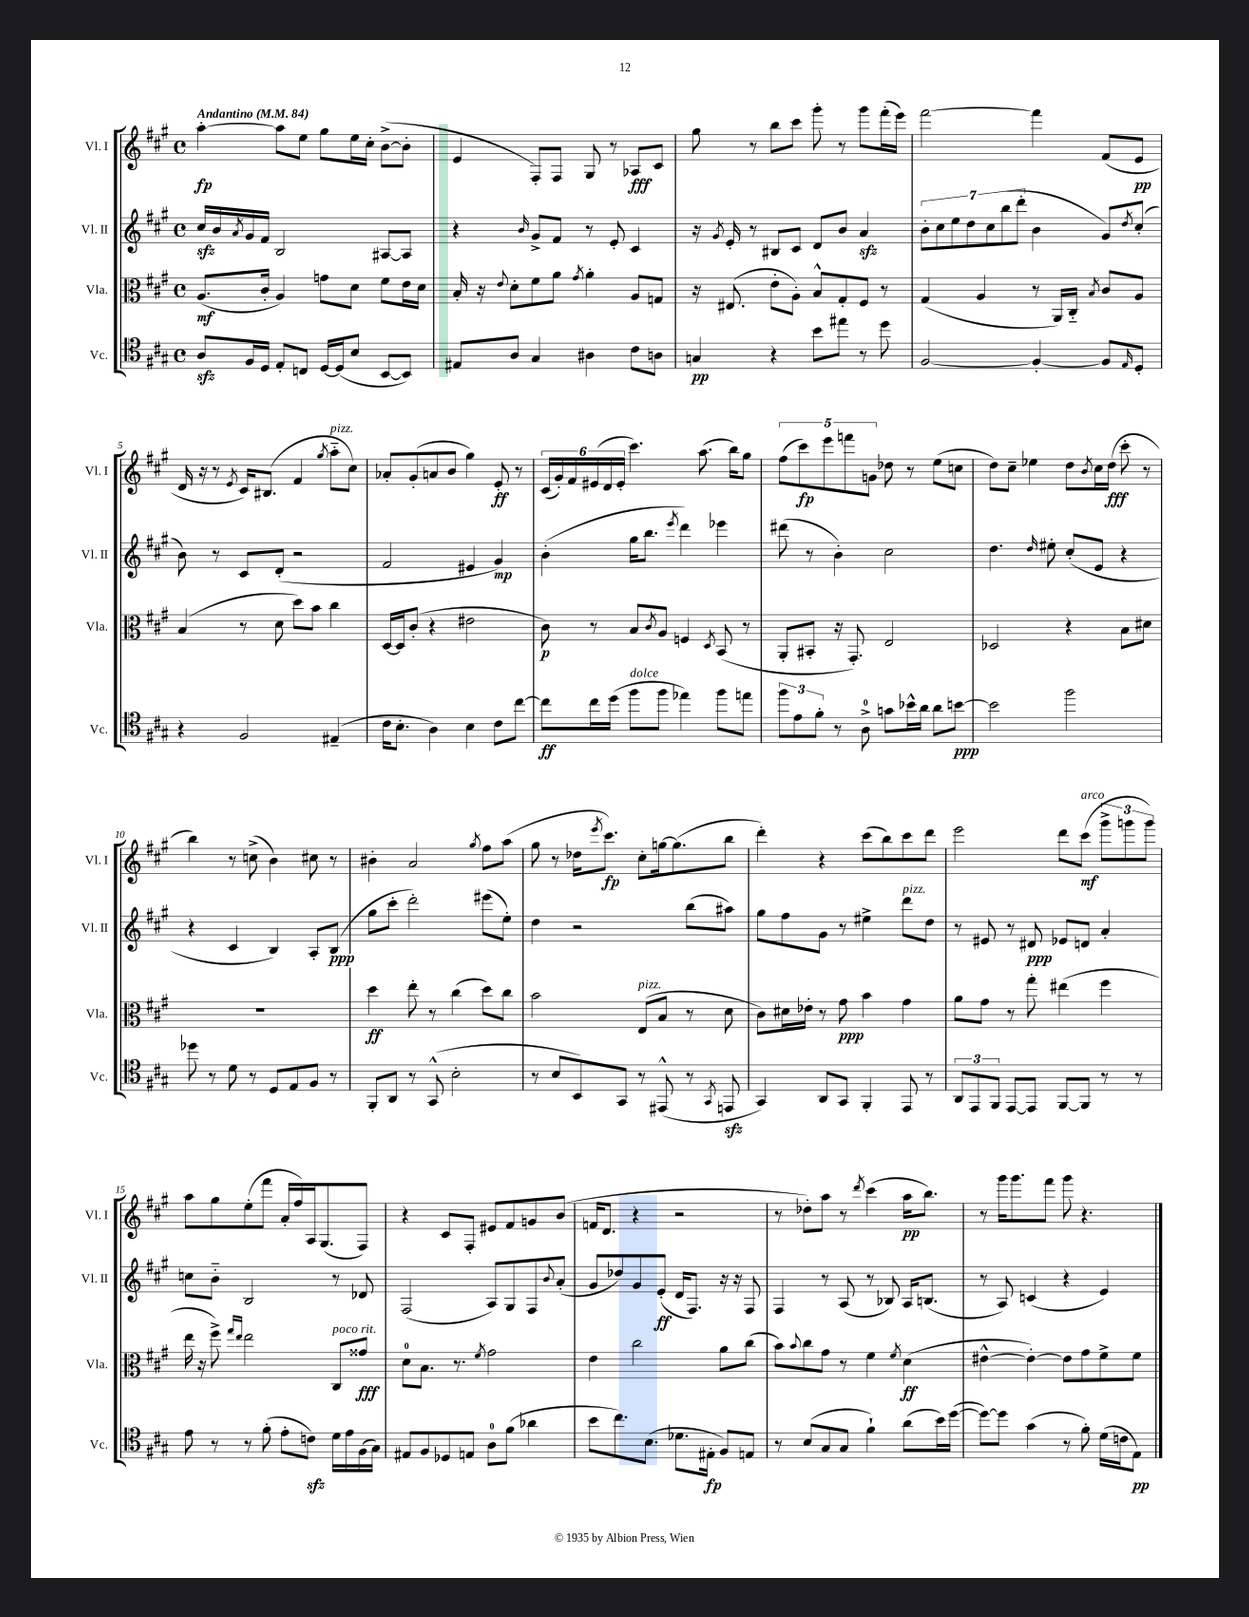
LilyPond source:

<<
\new StaffGroup <<
\new Staff = "s0" \with { instrumentName = "Vl. I" shortInstrumentName = "Vl. I" } {
    \clef treble \key a \major \defaultTimeSignature \time 4/4 \tempo "Andantino" 4 = 84
    a''4~-.\fp a''8 e''8 gis''8 e''16 cis''16-. b'8~->( b'8-. |
    e'4 fis8-.) fis8 gis8 r8 aes8\fff cis'8 |
    gis''8 r8 b''8 cis'''8 gis'''8-. r8 gis'''8 fis'''16-.( e'''16) |
    fis'''2~ fis'''4 fis'8( e'8\pp |
    d'16 r16 r8 \acciaccatura { e'8 } cis'16) bis8.( fis'4 \acciaccatura { gis''8 } a''8-_^\markup { \italic "pizz." } cis''8) |
    aes'8-. gis'8-.( a'8 b'8 gis''4) e'8-.\ff r8 |
    \tuplet 6/4 { cis'16( gis'16-.) fis'16 eis'16( d'16 eis'16-. } cis'''4.) a''8.( b''16) gis''8 |
    \tuplet 5/4 { fis''8( cis'''8\fp) e'''8 f'''8 g'8 } des''8 r8 e''8( c''8 |
    d''8) cis''8-- ees''4 d''8 \acciaccatura { b'8 } cis''16 d''16\fff( cis'''8-. r8 |
    b''4) r8 c''8->( b'4) cis''8 r8 |
    bis'4-. a'2 \acciaccatura { gis''8 } fis''8 a''8( |
    gis''8 r8 des''16 \acciaccatura { e'''8 } cis'''8.\fp) cis''8-. g''16~ g''8.( b''8 |
    d'''4-.) r4 cis'''8( b''8) cis'''8 d'''8 |
    e'''2 d'''8 cis'''8\mf^\markup { \italic "arco" }( \tuplet 3/2 { gis'''8-> g'''8 g'''8) } |
    a''8 gis''8 e''8-.( fis'''8 a'16-. fis''16) a16 gis8.( fis8) |
    r4 cis'8 fis8-. eis'8 fis'8 g'8 b'8( |
    f'16 d'8. r4 r2 |
    r8 des''8-.) a''8 r8 \acciaccatura { d'''8 } cis'''4( a''16\pp b''8.) |
    r8 gis'''16 gis'''8. fis'''8 gis'''8 r4. \bar "|." |
}
\new Staff = "s1" \with { instrumentName = "Vl. II" shortInstrumentName = "Vl. II" } {
    \clef treble \key a \major \defaultTimeSignature \time 4/4
    cis''16\sfz b'16 \acciaccatura { a'8 } gis'16 fis'16 b2 ais8~ ais8 |
    r4 \grace { b'16 } gis'8-> fis'8 r8 e'8-. cis'4 |
    r16 \acciaccatura { gis'8 } e'16-. r8 bis8 cis'8 d'8 b'8 a'4\sfz |
    \tuplet 7/4 { b'8-. cis''8 e''8 d''8 cis''8 b''8( d'''8-. } b'4 gis'8) \acciaccatura { d''8 } cis''8-.( |
    b'8) r8 cis'8 d'8-.( r2 |
    fis'2 eis'4 gis'4\mp) |
    b'4-.( gis''16 b''8. \acciaccatura { e'''8 } d'''4) ees'''4 |
    dis'''8( r8 b'4-.) cis''2 |
    d''4. \grace { d''16 } eis''8-. cis''8-.( e'8 r4 |
    r4 cis'4 b4) a8-. b8\ppp( |
    gis''8 cis'''8-. d'''2-.) eis'''8( e''8-.) |
    d''4 r2 b''8( ais''8) |
    gis''8 fis''8 gis'8 r8 eis''4-> d'''8^\markup { \italic "pizz." } d''8 |
    r8 eis'8 r8 dis'8\ppp ees'8 d'8 a'4-. |
    c''8 b'8-_ b2 r8 des'8 |
    fis2( a8) gis8 fis8 \appoggiatura { b'8 } a'8-.( |
    gis'8 des''8) gis'8 e'8-.\ff( d'16 fis8.) r16 r16 fis8 |
    fis4 r8 a8( r8 bes8) a16 b8.( |
    r8 a8) c'4( r4 e'4) \bar "|." |
}
\new Staff = "s2" \with { instrumentName = "Vla." shortInstrumentName = "Vla." } {
    \clef alto \key a \major \defaultTimeSignature \time 4/4
    a8.\mf( cis'16-. a4) g'8 d'8 fis'8 e'16 d'16 |
    b16-. r16 \appoggiatura { e'8 } d'8-. fis'8 a'8 \acciaccatura { gis'8 } a'4-. a8 g8 |
    r16 eis8.( e'8-. a8-.) b8-^ gis8-. fis8 r8 |
    gis4( a4 r8 a,16) cis16-_ \acciaccatura { b8 } cis'8 a8 |
    b4( r8 d'8 d''8) b'8 cis''4 |
    d16~ d16 cis'8-.( r4 eis'2 |
    cis'8\p) r8 b8 \acciaccatura { cis'8 } a8 f4 \acciaccatura { d8 } b,8( r8 |
    a,8-. bis,8-. r16 gis,8.-.) e2 |
    des2 r4 b8 dis'8 |
    R1 |
    d''4\ff e''8-. r8 cis''4( d''8) cis''8 |
    b'2 e8^\markup { \italic "pizz." }( b8 r8 d'8 |
    cis'8) dis'16 ees'16-. r8 gis'8\ppp b'4 gis'4 |
    a'8 gis'8 r8 gis''8-. eis''4( fis''4 |
    e''16 r16 fis''8->) \grace { gis''16 e''16 } e''2 cis8^\markup { \italic "poco rit." } gisis'8\fff |
    d'8-0 b8. r8. \acciaccatura { fis'8 } gis'2 |
    e'4 cis''2 a'8 cis''8( |
    b'8) \appoggiatura { b'8 } cis''8 gis'8 r8 fis'4 \acciaccatura { fis'8 } d'4\ff( |
    eis'4~-^ eis'4~-.) eis'8 gis'8 fis'8-> fis'8 \bar "|." |
}
\new Staff = "s3" \with { instrumentName = "Vc." shortInstrumentName = "Vc." } {
    \clef tenor \key a \major \defaultTimeSignature \time 4/4
    a8\sfz fis16 d16 e8-. c8 d16~ d16( b8 b,8~ b,8) |
    eis8 a8 gis4 ais4 cis'8 a8 |
    g4\pp r4 b'8 eis''8 r8 d''8 |
    fis2~ fis4~-. fis8 \grace { e16 } d8-. |
    r4 fis2 eis4--( |
    cis'16 b8.-. a4) b4 cis'8 cis''8~ |
    cis''8\ff cis''16 d''16( fis''8^\markup { \italic "dolce" } fis''8 ees''4) fis''8 e''8 |
    \tuplet 3/2 { fis''8 e'8 fis'8-. } r8 a8-0-> g'8 bes'16-^ a'16 a'8 b'8~\ppp |
    b'2 fis''2 |
    des''8 r8 d'8 r8 d8 e8 fis8 r8 |
    fis,8-. a,8 r8 gis,8-^( b2-. |
    r8 b8 b,8) gis,8 r8 eis,8-^( r8 \acciaccatura { gis,8 } e,8\sfz |
    gis,4) a,8 gis,8 fis,4-. e,8 r8 |
    \tuplet 3/2 { a,8 e,8 fis,8 } e,8~ e,8 fis,8~ fis,8 r8 r8 |
    e'8 r8 r8 fis'8-.( e'8-. c'8\sfz) d'16 e'16 fis16( gis16) |
    eis8 fis8 des8 e8 a8-0 fis'8( aes'4 |
    b'8 cis''8.) b8.( des'8. eis16-.\fp fis8) e8 |
    r8 b8( gis8 gis8 fis'4-!) a'8( b'16) d''16~( |
    d''8~) d''8 gis'4( r8 fis'8-.) d'16( c'16 e8\pp) \bar "|." |
}
>>
>>
